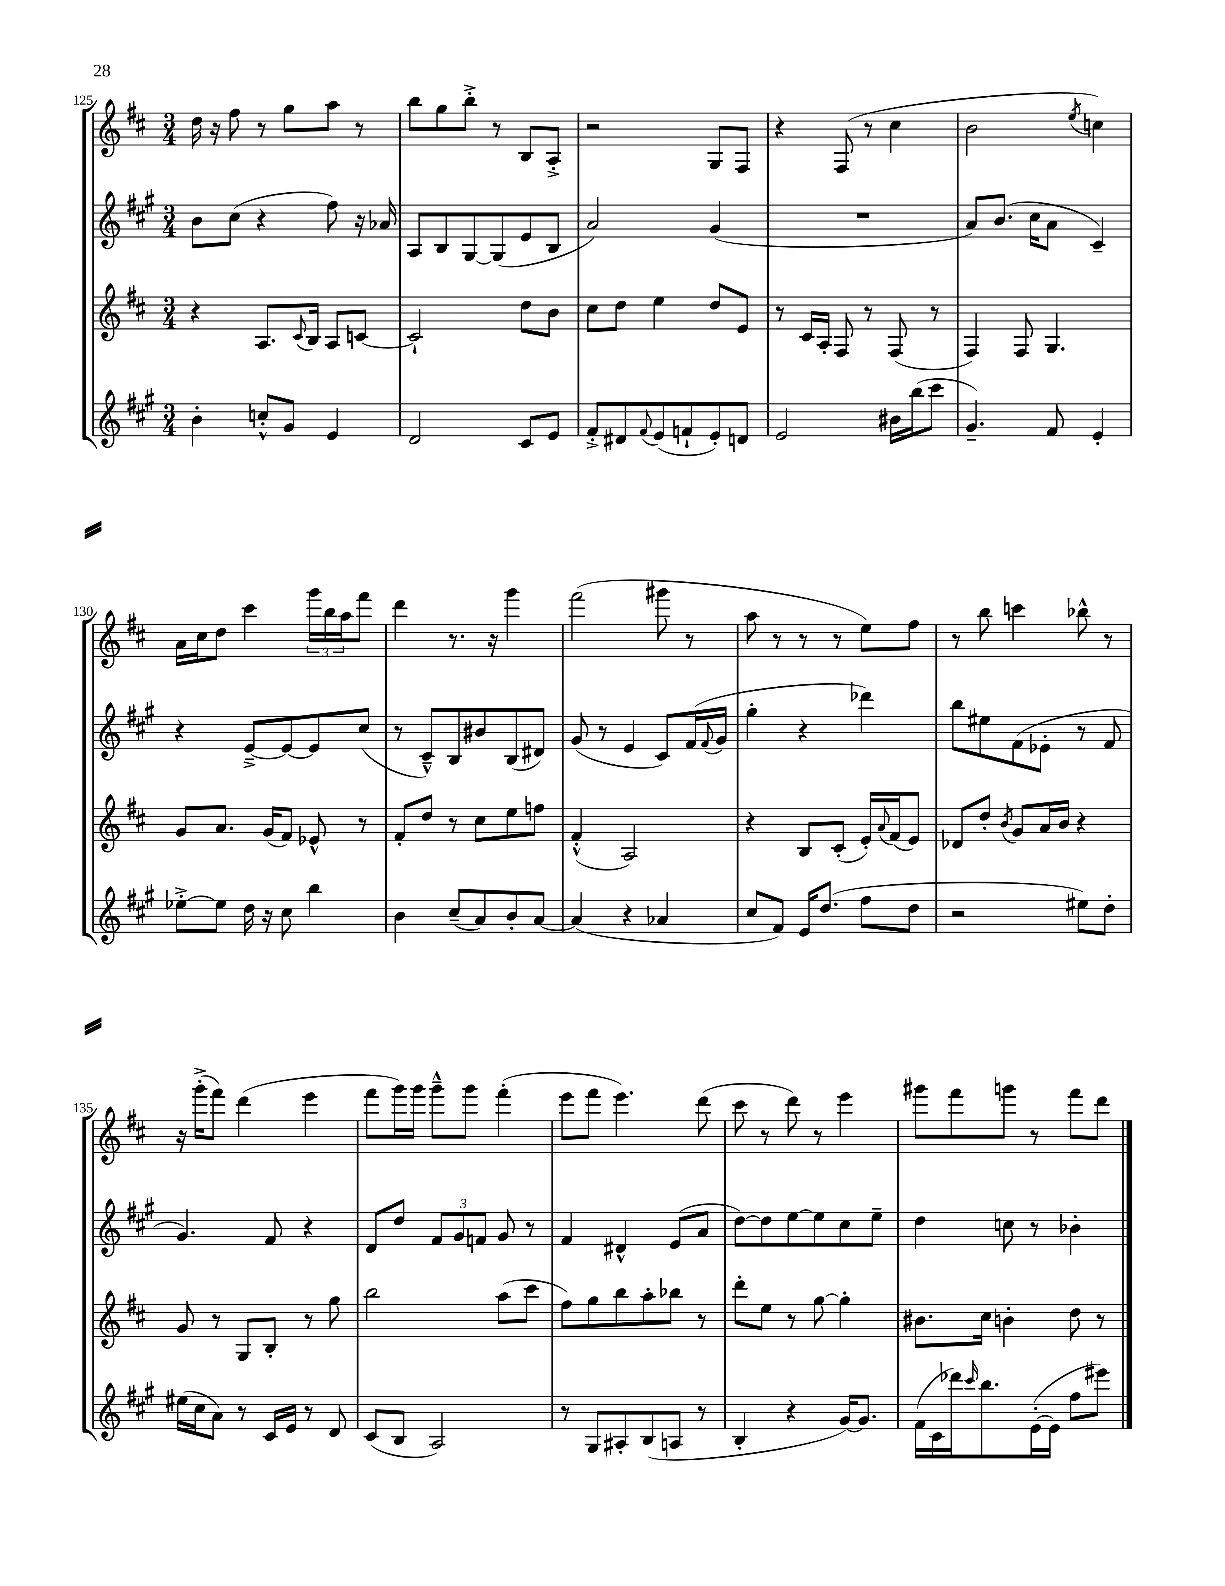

**kern	**kern	**kern	**kern
*staff4	*staff3	*staff2	*staff1
*clefG2	*clefG2	*clefG2	*clefG2
*k[f#c#g#]	*k[f#c#]	*k[f#c#g#]	*k[f#c#]
*M3/4	*M3/4	*M3/4	*M3/4
4b'\	4r	8b\L	16dd\
.	.	.	16r
.	.	(8cc#\J	8ff#\
8cc'^^/L	8.A/L	4r	8r
8g#/J	.	.	8gg\L
.	8qqc#/	.	.
.	16B/Jk	.	.
4e/	8A/L	8ff#\)	8aa\J
.	[8c/J	16r	8r
.	.	16a-/	.
=	=	=	=
2d/	2c`/]	8A/L	8bb\L
.	.	8B/	8gg\
.	.	[8G#/	8bb'^\J
.	.	(8G#/]	8r
8c#/L	8dd\L	8e/	8B/L
8e/J	8b\J	8B/J	8A'^/J
=	=	=	=
8f#'^/L	8cc#\L	2a/)	2r
8d#/	8dd\J	.	.
8qqf#/	.	.	.
(8e/	4ee\	.	.
8f`/	.	.	.
8e'/)	8dd/L	(4g#/	8G/L
8d/J	8e/J	.	8F#/J
=	=	=	=
2e/	8r	2.r	4r
.	16c#/LL	.	.
.	16A'/JJ	.	.
.	8F#/	.	(8F#/
.	8r	.	8r
16b#\LL	(8F#/	.	4cc#\
(16bb\J	.	.	.
8ccc#\J	8r	.	.
=	=	=	=
4.g#~/)	4F#/)	8a/L)	2b\
.	.	(8.b/J	.
.	8F#/	.	.
.	.	16cc#\LK	.
8f#/	4.G/	8a\J	.
.	.	.	8qee/
4e'/	.	4c#~/)	4cc\)
=	=	=	=
[8ee-'^\L	8g/L	4r	16a\LL
.	.	.	16cc#\J
8ee-\]J	8.a/J	.	8dd\J
16dd\	.	[8e~^/L	4ccc#\
16r	(16g/LK	.	.
8cc#\	8f#/J)	8e/_	.
4bb\	8e-^^/	8e/]	24ggg\LL
.	.	.	24bb\
.	.	.	24aa\J
.	8r	(8cc#/J	8fff#\J
=	=	=	=
4b\	8f#'/L	8r	4ddd\
.	8dd/J	8c#~^^/L)	.
(8cc#~/L	8r	8B/	8.r
8a/)	8cc#\L	8b#/	.
.	.	.	16r
8b'/	8ee\	(8B/	4ggg\
[8a/J	8ff\J	8d#/J)	.
=	=	=	=
(4a/]	(4f#'^^/	(8g#/	(2fff#\
.	.	8r	.
4r	2A/)	4e/	.
4a-/	.	8c#/L)	8ggg#\
.	.	(16f#/L	8r
.	.	8qqf#/	.
.	.	16g#/JJ	.
=	=	=	=
8cc#/L	4r	4gg#'\	8aa\
8f#/J)	.	.	8r
16e/LK	8B/L	4r	8r
(8.dd/J	.	.	.
.	(8c#'/J	.	8r
8ff#\L	16e'/LL)	4ddd-\)	8ee\L)
.	8qqa/	.	.
.	(16f#/J	.	.
8dd\J	8e/J)	.	8ff#\J
=	=	=	=
2r	8d-/L	8bb\L	8r
.	8dd'/J	8ee#\	8bb\
.	8qb/	.	.
.	8g/L	(8f#\	4ccc\
.	16a/L	8e-'\J	.
.	16b/JJ	.	.
8ee#\L)	4r	8r	8bb-^^\
8dd'\J	.	8f#/	8r
=	=	=	=
(16ee#\LL	8g/	4.g#/)	16r
16cc#\J	.	.	(16ggg'^\LK
8a\J)	8r	.	8fff#\J)
8r	8G/L	.	(4ddd\
16c#/LL	8B'/J	8f#/	.
16e/JJ	.	.	.
8r	8r	4r	4eee\
8d/	8gg\	.	.
=	=	=	=
(8c#/L	2bb\	8d/L	8fff#\L
8B/J	.	8dd/J	16ggg\L)
.	.	.	16ggg\JJ
2A/)	.	12f#/L	8ggg~^^\L
.	.	12g#/	.
.	.	.	8ggg\J
.	.	12f/J	.
.	(8aa\L	8g#/	(4fff#'\
.	8ccc#\J	8r	.
=	=	=	=
8r	8ff#\L)	4f#/	8eee\L
8G#/L	8gg\	.	8fff#\J
8A#'/	8bb\	4d#^^/	4.eee\)
(8B/	8aa'\	.	.
8A/J	8bb-\J	(8e/L	.
8r	8r	8a/J	(8ddd\
=	=	=	=
4B'/	8ddd'\L	[8dd\L)	8ccc#\
.	8ee\J	8dd\]	8r
4r	8r	[8ee\	8ddd\)
.	[8gg\	8ee\]	8r
[16g#/LK)	4gg'\]	8cc#\	4eee\
8.g#/]J	.	.	.
.	.	8ee~\J	.
=	=	=	=
(16f#\LL	8.b#\L	4dd\	8ggg#\L
16c#\	.	.	.
16ddd-\J)	.	.	8fff#\
16qqccc#/	.	.	.
8.bb\	16cc#\Jk	.	.
.	4b'\	8cc\	8ggg\J
([16e'\L	.	8r	8r
16e\]JJ	.	.	.
8ff#\L	8dd\	4b-'\	8fff#\L
8eee#\J)	8r	.	8ddd\J
==	==	==	==
*-	*-	*-	*-
